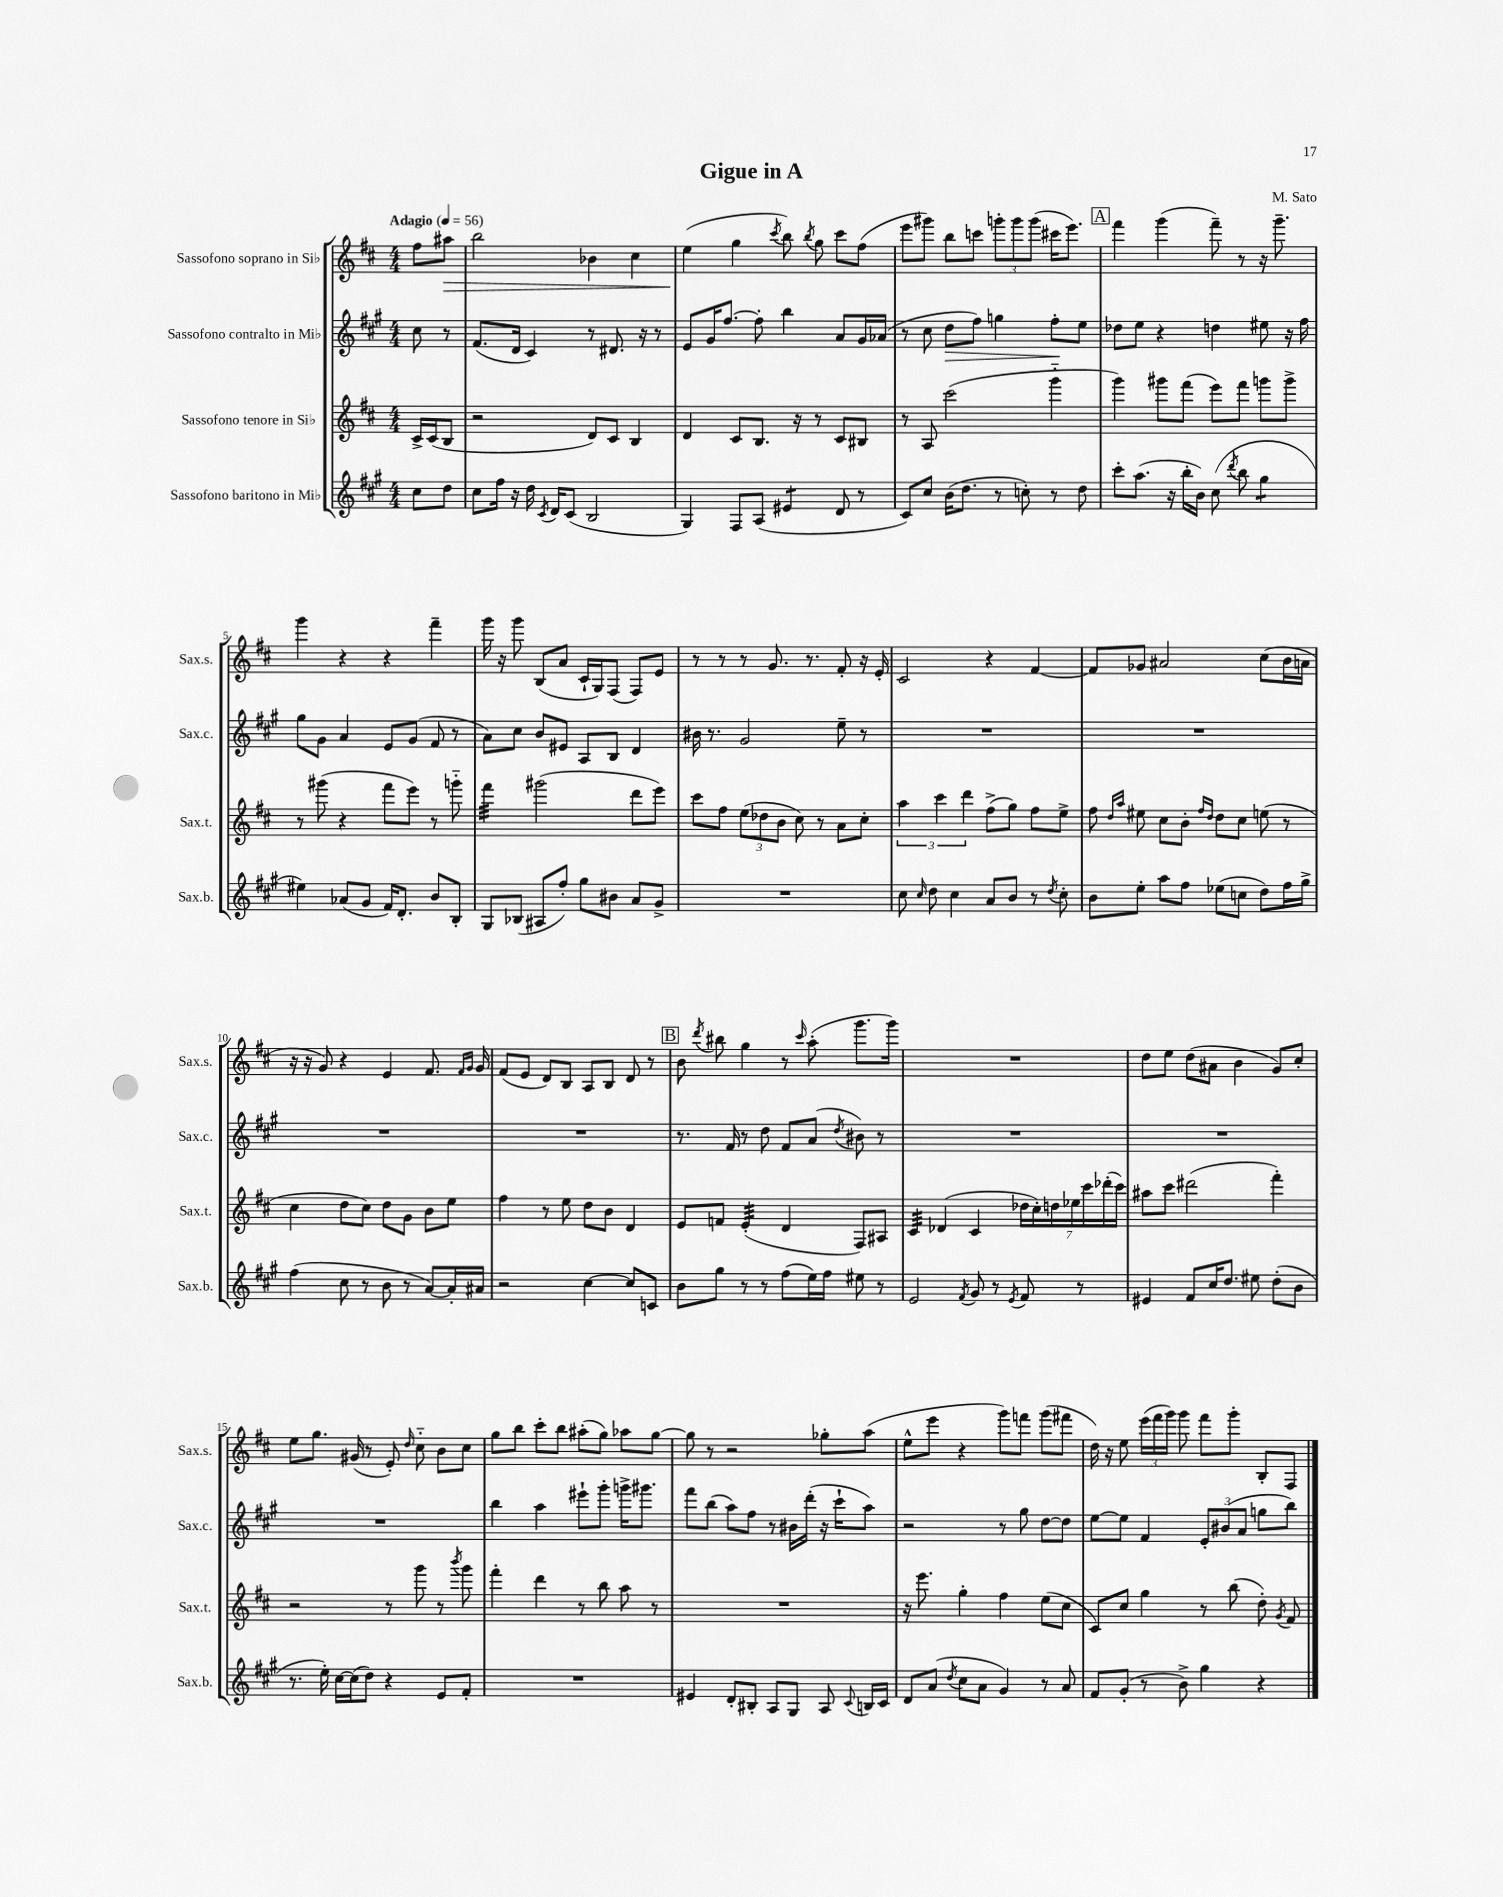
\header { title = "Gigue in A" composer = "M. Sato" }
<<
\new StaffGroup <<
\new Staff = "s0" \with { instrumentName = "Sassofono soprano in Sib" shortInstrumentName = "Sax.s." } {
    \clef treble \key d \major \numericTimeSignature \time 4/4 \partial 4 \tempo "Adagio" 4 = 56
    \autoBeamOff fis''8[ ais''8]\> |
    b''2 bes'4 cis''4 |
    e''4\!( g''4 \acciaccatura { cis'''8 } b''8) \acciaccatura { b''8 } g''8 cis'''8[ fis''8]( |
    e'''8[ gis'''8]) b''8[ c'''8] \tuplet 3/2 { g'''8[-. g'''8 g'''8]( } cis'''16[ e'''8.]) |
    \mark \markup { \box "A" } fis'''4 g'''4( fis'''8--) r8 r16 g'''8.-- |
    g'''4 r4 r4 fis'''4-- |
    g'''16 r16 g'''8 b8[( a'8] cis'16[-! g16) fis8]( fis8[) e'8] |
    r8 r8 r8 g'8. r8. fis'8-. r16 e'16-. |
    cis'2 r4 fis'4~ |
    fis'8[ ges'8] ais'2 cis''8[( b'16 a'16] |
    r16 r16 g'8) r4 e'4 fis'8. \grace { fis'16[ g'16] } g'16 |
    fis'8[( e'8] d'8[) b8] a8[ b8] d'8 r8 |
    \mark \markup { \box "B" } b'8 \acciaccatura { d'''8 } bis''8 g''4 r8 \grace { cis'''16 } a''8-.( g'''8.[ g'''16]) |
    R1 |
    d''8[ e''8] d''8[( ais'8] b'4 g'8[) cis''8]-. |
    e''8[ g''8.] gis'16( r8 e'8-.) \grace { d''16 } cis''8-_ b'8[ cis''8] |
    g''8[ b''8] cis'''8[-. b''8] ais''8[-.( g''8]) aes''8[ g''8]~ |
    g''8 r8 r2 ges''8[-. a''8]( |
    e''8[-^ e'''8] r4 g'''8[) f'''8] g'''8[( fis'''8] |
    d''16) r16 e''8 \tuplet 3/2 { e'''16[( fis'''16 g'''16]) } g'''8 fis'''8[ g'''8]-. b8[-. fis8] \bar "|." |
}
\new Staff = "s1" \with { instrumentName = "Sassofono contralto in Mib" shortInstrumentName = "Sax.c." } {
    \clef treble \key a \major \numericTimeSignature \time 4/4 \partial 4
    \autoBeamOff cis''8 r8 |
    fis'8.[( d'16] cis'4) r8 dis'8. r16 r8 |
    e'8[ gis'16 fis''8.]~ fis''8-. b''4 a'8[ gis'16 aes'16]( |
    r8 cis''8 d''8[\> fis''8]) g''4 fis''8[-.\! e''8] |
    \mark \markup { \box "A" } des''8[ e''8] r4 d''4 eis''8 r16 fis''16 |
    gis''8[ gis'8] a'4 e'8[ gis'8]( fis'8 r8 |
    a'8[) cis''8] b'8[ eis'8] a8[ b8] d'4 |
    bis'16 r8. gis'2 e''8-- r8 |
    R1 |
    R1 |
    R1 |
    R1 |
    \mark \markup { \box "B" } r8. fis'16 r8 d''8 fis'8[ a'8]( \acciaccatura { d''8 } bis'8) r8 |
    R1 |
    R1 |
    R1 |
    b''4 a''4 eis'''8[-! gis'''8]-. g'''16[-> gis'''8.] |
    fis'''8[ b''8]( a''8[) fis''8] r8 bis'16[ d'''16]-.( r16 cis'''16[-! a''8]) |
    r2 r8 gis''8 d''8[~ d''8] |
    e''8[~ e''8] fis'4 \tuplet 3/2 { e'8[-. bis'8( a'8] } g''8[ b''8]) \bar "|." |
}
\new Staff = "s2" \with { instrumentName = "Sassofono tenore in Sib" shortInstrumentName = "Sax.t." } {
    \clef treble \key d \major \numericTimeSignature \time 4/4 \partial 4
    \autoBeamOff cis'16[-> cis'16( b8] |
    r2 d'8[) cis'8] b4 |
    d'4 cis'8[ b8.] r16 r8 cis'8[ bis8] |
    r8 a8 cis'''2( g'''4-_ |
    \mark \markup { \box "A" } g'''4) gis'''8[ fis'''8]( e'''8[) fis'''8] g'''8[ g'''8]-> |
    r8 gis'''8( r4 fis'''8[ e'''8]) r8 g'''8-_ |
    fis'''4:32 gis'''2( d'''8[ e'''8]) |
    cis'''8[ fis''8] \tuplet 3/2 { e''8[( des''8 b'8] } cis''8) r8 a'8[ cis''8]-. |
    \tuplet 3/2 { a''4 cis'''4 d'''4 } fis''8[->( g''8]) fis''8[ e''8]-> |
    fis''8 \grace { d''16[ a''16] } eis''8 cis''8[ b'8]-. \grace { fis''16[ d''16] } d''8[ cis''8] e''8( r8 |
    cis''4 d''8[ cis''8]) d''8[ g'8] b'8[ e''8] |
    fis''4 r8 e''8 d''8[ b'8] d'4 |
    \mark \markup { \box "B" } e'8[ f'8] e'4:32-.( d'4 fis8[) ais8] |
    cis'4:32 des'4( cis'4 \tuplet 7/4 { des''16[ cis''16-.) d''16 ees''16 cis'''16 des'''16-.( cis'''16]) } |
    ais''8[ cis'''8] dis'''2( fis'''4-.) |
    r2 r8 g'''8 r8 \acciaccatura { b'''8 } g'''8 |
    fis'''4-. d'''4 r8 b''8 a''8 r8 |
    R1 |
    r16 e'''8. g''4-. fis''4 e''8[( cis''8] |
    cis'8[) cis''8] g''4 r8 b''8( d''8-.) \acciaccatura { g'8 } fis'8 \bar "|." |
}
\new Staff = "s3" \with { instrumentName = "Sassofono baritono in Mib" shortInstrumentName = "Sax.b." } {
    \clef treble \key a \major \numericTimeSignature \time 4/4 \partial 4
    \autoBeamOff cis''8[ d''8] |
    cis''8[ fis''16] r16 d''16 \acciaccatura { cis'8 } d'16[ cis'8]( b2 |
    gis4) fis8[ a8]( eis'4:8 d'8 r8 |
    cis'8[) cis''8] b'16[( d''8.] r8 c''8-.) r8 d''8 |
    \mark \markup { \box "A" } cis'''8[-. a''8.]( r16 b''16[-. b'16]) cis''8( \acciaccatura { d'''8 } b''8 gis''4:8 |
    eis''4) aes'8[( gis'8] fis'16[) d'8.]-. b'8[ b8]-. |
    gis8[ bes8]( ais8[ fis''8]-.) gis''8[ bis'8] a'8[ gis'8]-> |
    R1 |
    cis''8 \grace { cis''16 } d''8 cis''4 a'8[ b'8] r8 \acciaccatura { d''8 } cis''8-. |
    b'8[ e''8]-. a''8[ fis''8] ees''8[( c''8] d''8[) fis''16 gis''16]-> |
    fis''4( cis''8 r8 b'8 r8 a'8[~) a'16-. ais'16] |
    r2 cis''4~ cis''8[ c'8] |
    \mark \markup { \box "B" } b'8[ gis''8] r8 r8 fis''8[( e''16) fis''16] eis''8 r8 |
    e'2 \acciaccatura { fis'8 } gis'8 r8 \acciaccatura { e'8 } fis'8 r8 |
    eis'4 fis'8[ cis''16 d''8.] eis''8 d''8[-.( b'8] |
    r8. e''16-.) cis''16[~ cis''16( d''8]) r4 e'8[ fis'8]-. |
    R1 |
    eis'4 d'8[-. bis8]-. a8[ gis8] a8 \appoggiatura { cis'8 } b16[ cis'16] |
    d'8[ a'8]( \acciaccatura { d''8 } cis''8[ a'8] gis'4) r8 a'8 |
    fis'8[ gis'8]-.( r8 b'8->) gis''4 r4 \bar "|." |
}
>>
>>
